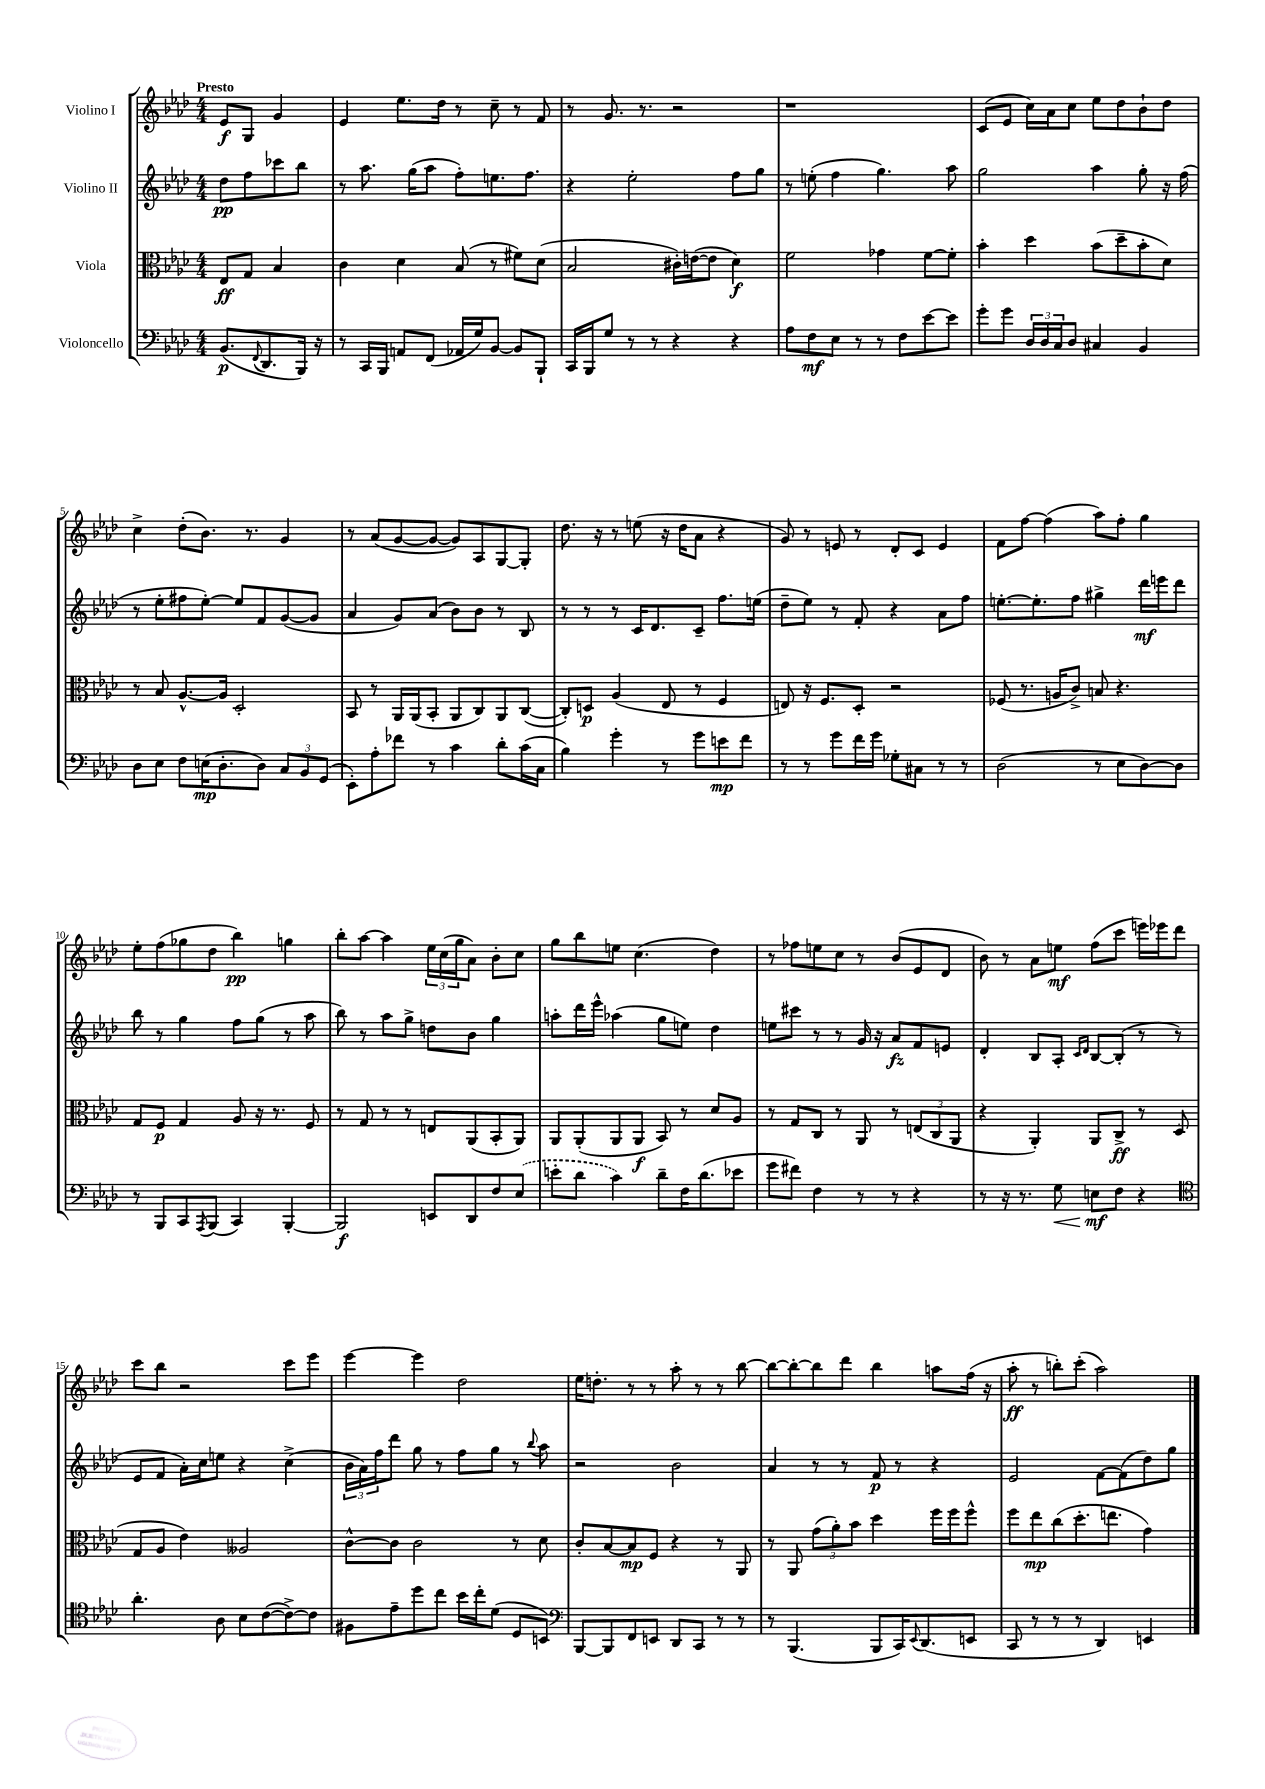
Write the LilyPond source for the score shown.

<<
\new StaffGroup <<
\new Staff = "s0" \with { instrumentName = "Violino I" } {
    \clef treble \key aes \major \numericTimeSignature \time 4/4 \partial 2 \tempo "Presto"
    ees'8\f g8 g'4 |
    ees'4 ees''8. des''16 r8 c''8-- r8 f'8 |
    r8 g'8. r8. r2 |
    r1 |
    c'8( ees'8 c''16) aes'16 c''8 ees''8 des''8 bes'8-! des''8 |
    c''4-> des''8-.( bes'8.) r8. g'4 |
    r8 aes'8( g'8~ g'8~ g'8) aes8 g8~ g8-. |
    des''8. r16 r8 e''8( r16 des''16 aes'8 r4 |
    g'8) r8 e'8 r8 des'8-. c'8 e'4 |
    f'8 f''8~ f''4( aes''8) f''8-. g''4 |
    ees''8-. f''8( ges''8 des''8 bes''4\pp) g''4 |
    bes''8-. aes''8~ aes''4 \tuplet 3/2 { ees''16 c''16( g''16 } aes'8) bes'8-. c''8 |
    g''8 bes''8 e''8 c''4.( des''4) |
    r8 fes''8 e''8 c''8 r8 bes'8( ees'8 des'8 |
    bes'8) r8 aes'8 e''8\mf f''8( c'''8 e'''16) ees'''16 des'''8 |
    c'''8 bes''8 r2 c'''8 ees'''8 |
    ees'''4~ ees'''4 des''2 |
    ees''16 d''8.-. r8 r8 aes''8-. r8 r8 bes''8~ |
    bes''8~ bes''8~-. bes''8 des'''8 bes''4 a''8 f''16( r16 |
    aes''8-.\ff r8 b''8-.) c'''8-.( aes''2) \bar "|." |
}
\new Staff = "s1" \with { instrumentName = "Violino II" } {
    \clef treble \key aes \major \numericTimeSignature \time 4/4 \partial 2
    des''8\pp f''8 ces'''8 bes''8 |
    r8 aes''8. g''16( aes''8 f''8-.) e''8. f''8. |
    r4 ees''2-. f''8 g''8 |
    r8 e''8-.( f''4 g''4.) aes''8 |
    g''2 aes''4 g''8-. r16 f''16( |
    r8 ees''8-. fis''8 ees''8~-.) ees''8 f'8 g'8~( g'8 |
    aes'4 g'8) aes'8( bes'8) bes'8 r8 bes8 |
    r8 r8 r8 c'16 des'8. c'8-- f''8. e''16( |
    des''8-- ees''8) r8 f'8-. r4 aes'8 f''8 |
    e''8.~-. e''8.-. f''8 gis''4-> des'''16\mf e'''16 des'''8 |
    bes''8 r8 g''4 f''8 g''8( r8 aes''8 |
    bes''8) r8 aes''8 g''8-> d''8 bes'8 g''4 |
    a''8-. des'''16 ees'''16-^ aes''4( g''8 e''8) des''4 |
    e''8 cis'''8 r8 r8 g'16 r16 aes'8\fz f'8 e'8 |
    des'4-. bes8 aes8-. \grace { c'16 des'16 } bes8~ bes8-.( r8 r8 |
    ees'8 f'8 aes'16-.) c''16 e''8 r4 c''4->( |
    \tuplet 3/2 { bes'16 aes'16) f''16 } des'''8 g''8 r8 f''8 g''8 r8 \appoggiatura { bes''8 } aes''8 |
    r2 bes'2 |
    aes'4 r8 r8 f'8\p r8 r4 |
    ees'2 f'8~ f'8( des''8) g''8 \bar "|." |
}
\new Staff = "s2" \with { instrumentName = "Viola" } {
    \clef alto \key aes \major \numericTimeSignature \time 4/4 \partial 2
    ees8\ff g8 bes4 |
    c'4 des'4 bes8( r8 fis'8) des'8( |
    bes2 cis'16-.) e'16~( e'8 des'4\f) |
    f'2 ges'4 f'8~ f'8-. |
    bes'4-. des''4 bes'8( des''8-- bes'8-. des'8) |
    r8 bes8 aes8.~-^ aes16 des2-. |
    bes,8 r8 aes,16 aes,16( bes,8-. aes,8 c8) aes,8 c8~( |
    c8-.) d8\p aes4( ees8 r8 f4 |
    e8) r16 f8. des8-. r2 |
    fes8( r8. a16 c'8->) b8 r4. |
    g8 f8\p g4 aes8 r16 r8. f8 |
    r8 g8 r8 r8 e8 aes,8( bes,8-. aes,8) |
    aes,8 aes,8-.( aes,8 aes,8\f bes,8) r8 des'8 aes8 |
    r8 g8 c8 r8 aes,8 r8 \tuplet 3/2 { e8( c8 aes,8 } |
    r4 aes,4-.) aes,8 c8->\ff r8 des8( |
    g8 aes8 ees'4) aeses2 |
    c'8~-^ c'8 c'2 r8 des'8 |
    c'8-. bes8~ bes8\mp f8 r4 r8 aes,8 |
    r8 aes,8 \tuplet 3/2 { g'8( aes'8-.) bes'8 } des''4 f''16 f''16 f''8-^ |
    f''8 ees''8\mp c''8( des''8.-. e''8. g'4) \bar "|." |
}
\new Staff = "s3" \with { instrumentName = "Violoncello" } {
    \clef bass \key aes \major \numericTimeSignature \time 4/4 \partial 2
    bes,8.\p( \appoggiatura { f,8 } des,8. bes,,16) r16 |
    r8 c,16 bes,,16 a,8 f,8( aes,16 g16) bes,8~ bes,8 bes,,8-! |
    c,16 bes,,16 g8 r8 r8 r4 r4 |
    aes8 f8\mf ees8 r8 r8 f8 ees'8~ ees'8 |
    g'8-. g'8 \tuplet 3/2 { des16 des16 c16 } des8 cis4 bes,4 |
    des8 ees8 f8 e16\mp( des8.-. des8) \tuplet 3/2 { c8 bes,8 g,8( } |
    ees,8-.) aes8-. fes'8 r8 c'4 des'8-. c'16( c16 |
    bes4) g'4-. r8 g'8 e'8\mp f'8 |
    r8 r8 g'8 f'16 g'16 ges8-. cis8 r8 r8 |
    des2( r8 ees8 des8~) des8 |
    r8 bes,,8 c,8 \acciaccatura { aes,,8 } bes,,8( c,4) bes,,4~-. |
    bes,,2\f e,8 des,8 f8 \once \slurDashed ees8( |
    e'8-. des'8 c'4) des'8-- f16 des'8.( ees'8 |
    g'8 fis'8) f4 r8 r8 r4 |
    r8 r16 r8. g8\< e8\mf\! f8 r4 |
    \clef tenor aes'4.-. aes8 bes8 c'8~( c'8~->) c'8 |
    fis8 ees'8-- des''8 c''8 bes'16 c''16-. des'8( des8 b,8) |
    \clef bass bes,,8~ bes,,8 f,8 e,8 des,8 c,8 r8 r8 |
    r8 bes,,4.( bes,,8 c,16) \appoggiatura { ees,8 } des,8.( e,8 |
    c,8 r8 r8 r8 des,4) e,4 \bar "|." |
}
>>
>>
